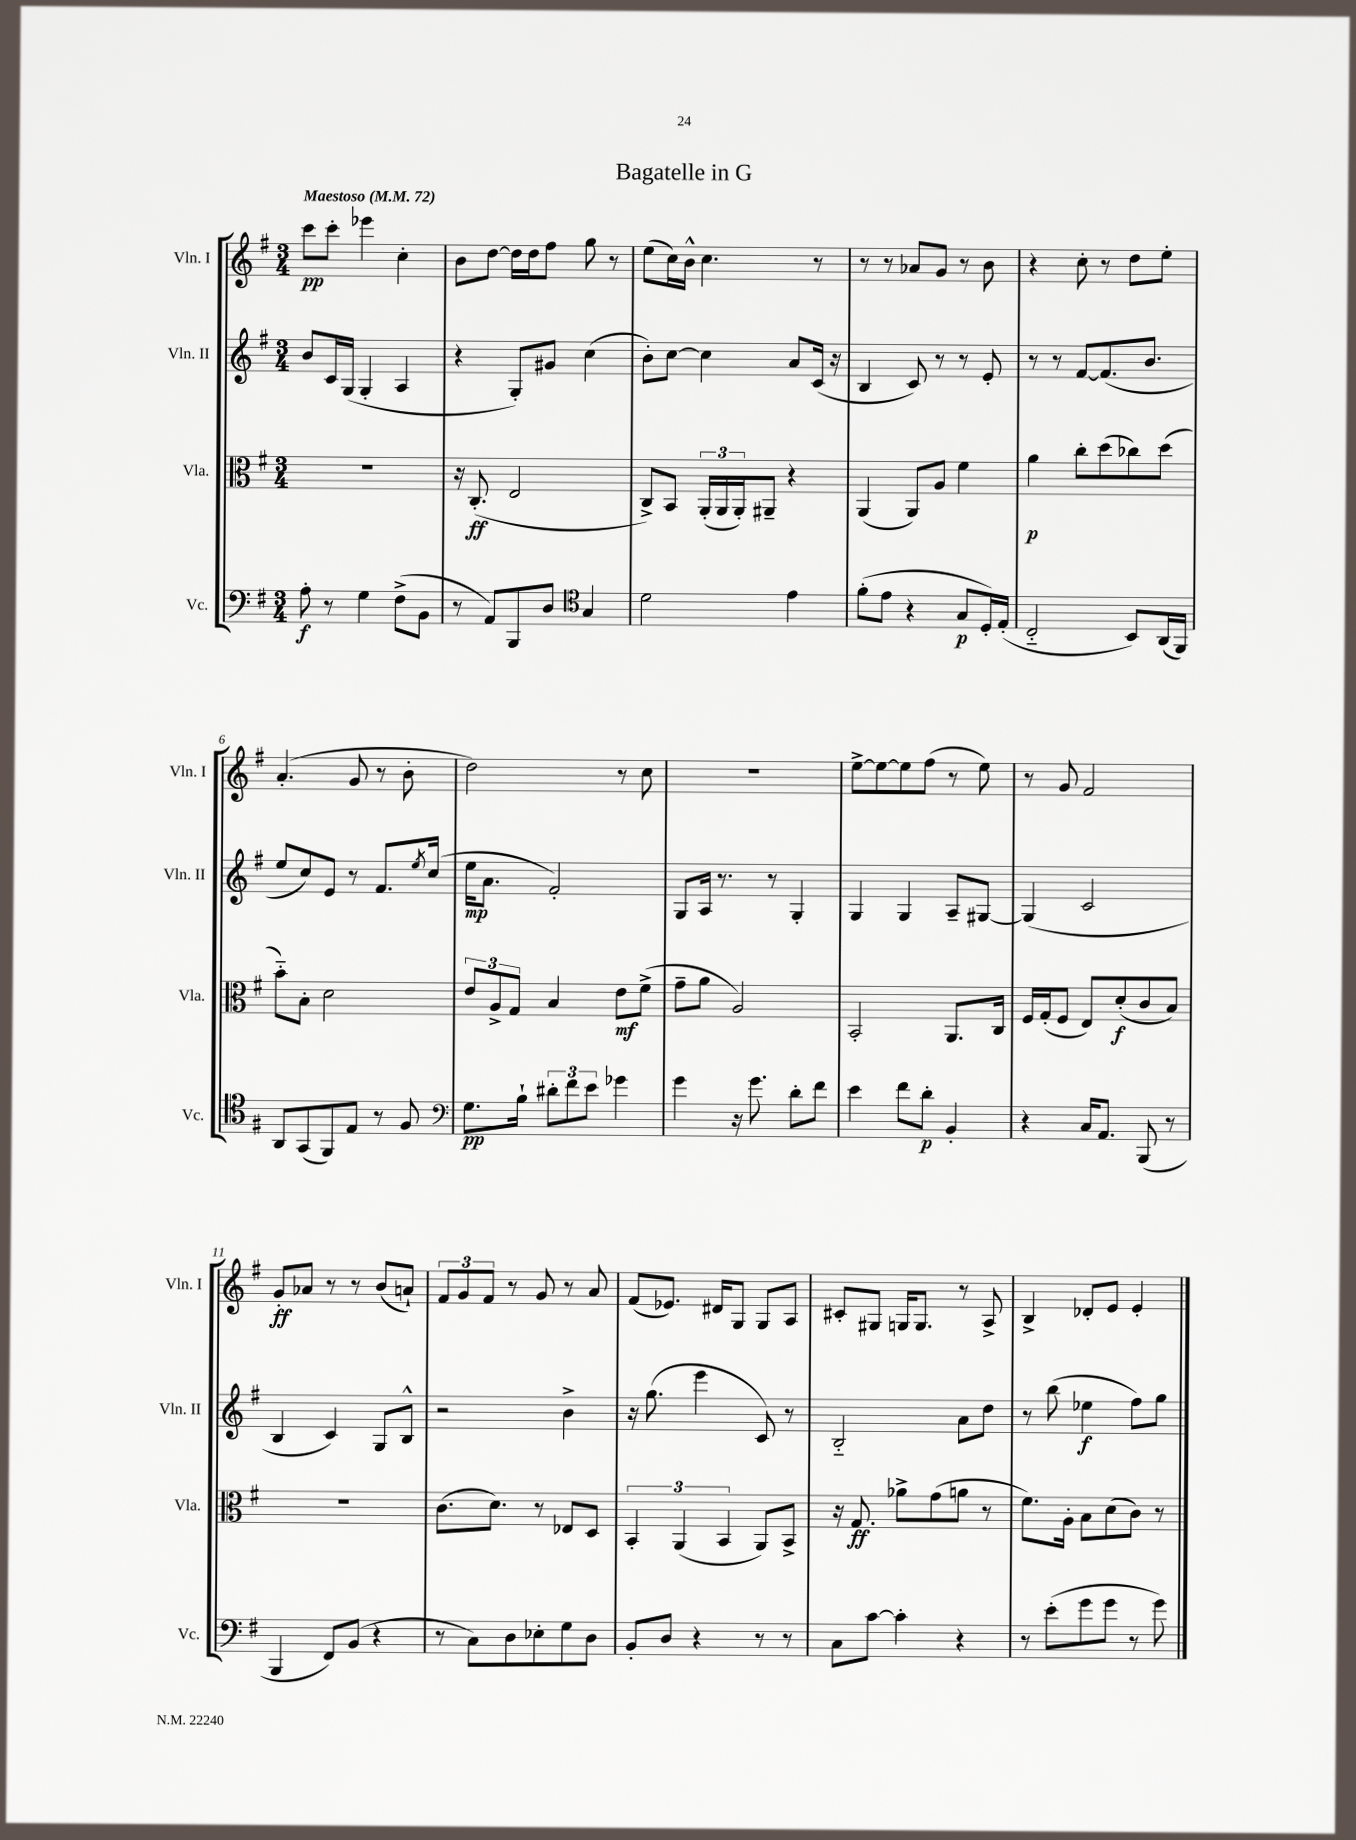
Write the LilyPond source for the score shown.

\header { title = "Bagatelle in G" }
<<
\new StaffGroup <<
\new Staff = "s0" \with { instrumentName = "Vln. I" shortInstrumentName = "Vln. I" } {
    \clef treble \key g \major \numericTimeSignature \time 3/4 \tempo "Maestoso" 4 = 72
    c'''8\pp c'''8-. ees'''4 c''4-. |
    b'8 d''8~ d''16 d''16 fis''8 g''8 r8 |
    e''8( c''16) b'16-^ c''4. r8 |
    r8 r8 aes'8 g'8 r8 b'8 |
    r4 c''8-. r8 d''8 e''8-. |
    a'4.-.( g'8 r8 b'8-. |
    d''2) r8 c''8 |
    r2. |
    e''8~-> e''8~ e''8 fis''8( r8 e''8) |
    r8 g'8 fis'2 |
    g'8-.\ff aes'8 r8 r8 b'8( a'8-!) |
    \tuplet 3/2 { fis'8 g'8 fis'8 } r8 g'8 r8 a'8 |
    fis'8( ees'8.) dis'16 g8 g8 a8 |
    cis'8-. gis8 g16 g8. r8 a8-> |
    b4-> des'8-. e'8 e'4-. \bar "|." |
}
\new Staff = "s1" \with { instrumentName = "Vln. II" shortInstrumentName = "Vln. II" } {
    \clef treble \key g \major \numericTimeSignature \time 3/4
    b'8 c'16 g16( g4-. a4 |
    r4 g8-.) gis'8 c''4( |
    b'8-.) c''8~ c''4 a'8 c'16( r16 |
    b4 c'8) r8 r8 e'8-. |
    r8 r8 fis'8~ fis'8.( b'8. |
    e''8 c''8) e'8 r8 fis'8. \acciaccatura { e''8 } c''16( |
    e''16\mp a'8. fis'2-.) |
    g8 a16 r8. r8 g4-. |
    g4 g4 a8-- gis8~ |
    gis4( c'2 |
    b4 c'4) g8 b8-^ |
    r2 b'4-> |
    r16 g''8.( e'''4 c'8) r8 |
    b2-_ a'8 d''8 |
    r8 b''8( ees''4\f fis''8) g''8 \bar "|." |
}
\new Staff = "s2" \with { instrumentName = "Vla." shortInstrumentName = "Vla." } {
    \clef alto \key g \major \numericTimeSignature \time 3/4
    R2. |
    r16 c8.-.\ff( e2 |
    c8->) b,8 \tuplet 3/2 { a,16-.( a,16 a,16-.) } ais,8-- r4 |
    a,4( a,8) a8 fis'4 |
    a'4\p c''8-. d''8( ces''8) d''8( |
    b'8-_) b8-. d'2 |
    \tuplet 3/2 { e'8 a8-> g8 } b4 e'8\mf fis'8->( |
    g'8-- a'8 a2) |
    b,2-. a,8. c16 |
    fis16 g16-.( fis8 e8) d'8-.\f( c'8 b8) |
    R2. |
    c'8.( d'8.) r8 ees8 d8 |
    \tuplet 3/2 { b,4-. a,4( b,4 } a,8) b,8-> |
    r16 g8.\ff aes'8-> g'8( a'8 r8 |
    fis'8.) a16-. b8 d'8( c'8) r8 \bar "|." |
}
\new Staff = "s3" \with { instrumentName = "Vc." shortInstrumentName = "Vc." } {
    \clef bass \key g \major \numericTimeSignature \time 3/4
    a8-.\f r8 g4 fis8->( b,8 |
    r8 a,8) b,,8 d8 \clef tenor g4 |
    d'2 e'4 |
    fis'8-.( e'8 r4 g8\p d16-.) e16-.( |
    c2-_ b,8) a,16( fis,16) |
    a,8 g,8( fis,8) e8 r8 fis8 |
    \clef bass g8.\pp b16-! \tuplet 3/2 { dis'8-. fis'8 e'8 } ges'4 |
    g'4 r16 g'8. d'8-. fis'8 |
    e'4 fis'8 d'8-.\p b,4-. |
    r4 c16 a,8. b,,8( r8 |
    b,,4 fis,8) b,8( r4 |
    r8 c8) d8 ees8-. g8 d8 |
    b,8-. d8 r4 r8 r8 |
    c8 c'8~ c'4-. r4 |
    r8 e'8-.( g'8 g'8 r8 g'8) \bar "|." |
}
>>
>>
